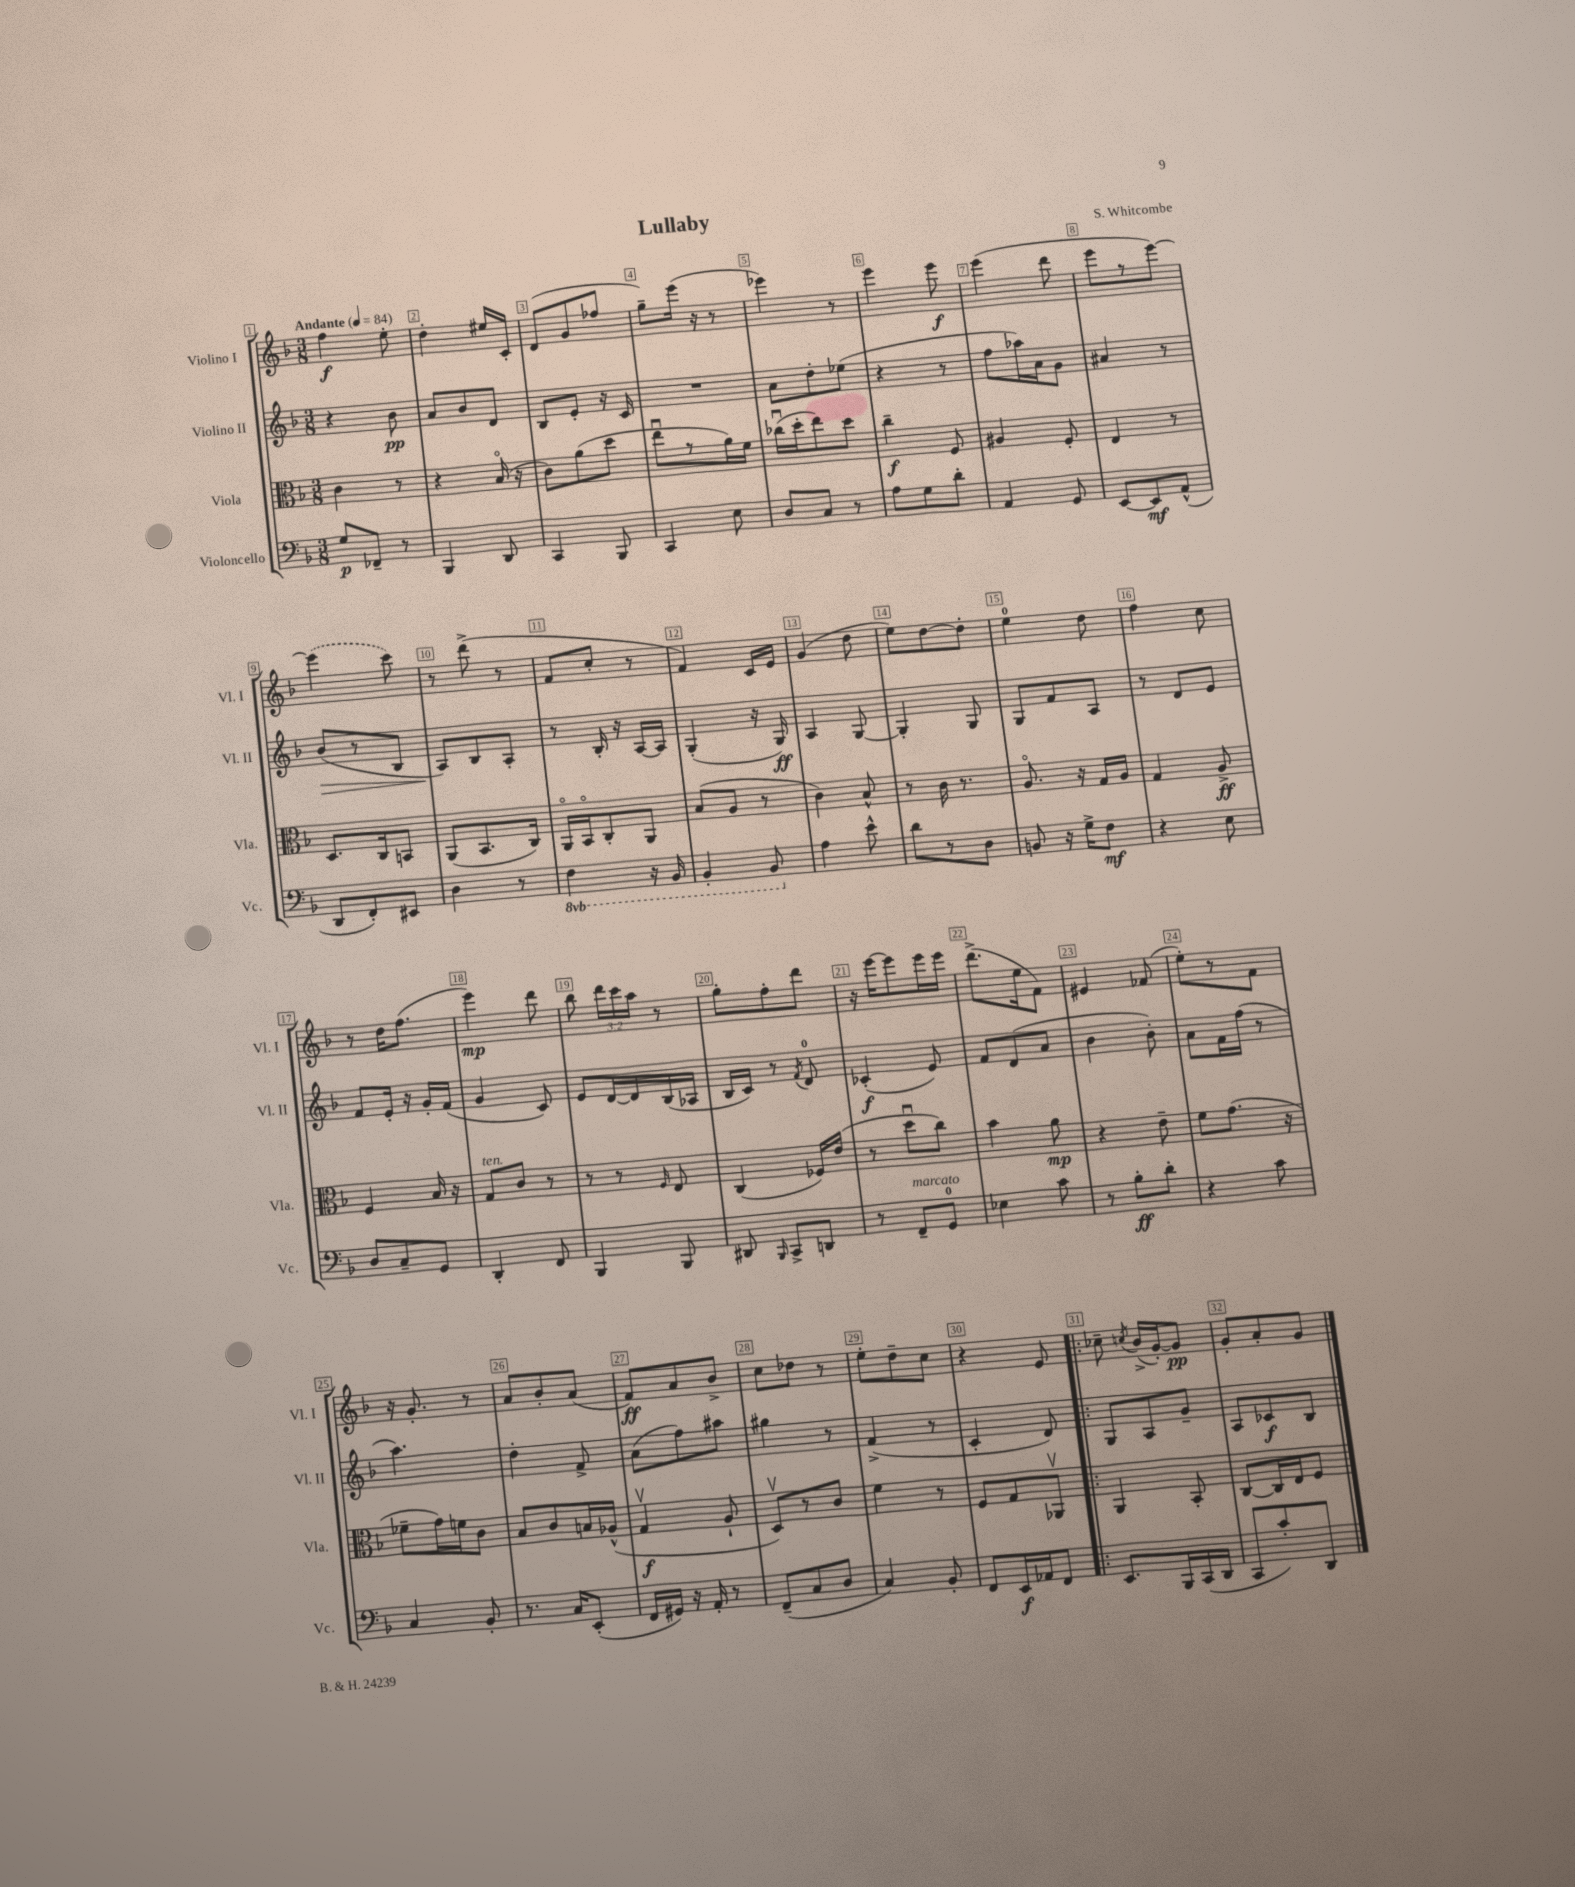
\header { title = "Lullaby" composer = "S. Whitcombe" }
<<
\new StaffGroup <<
\new Staff = "s0" \with { instrumentName = "Violino I" shortInstrumentName = "Vl. I" } {
    \clef treble \key f \major \numericTimeSignature \time 3/8 \override Staff.TupletNumber.text = #tuplet-number::calc-fraction-text \tempo "Andante" 4 = 84
    \autoBeamOff f''4\f e''8-. |
    d''4-. eis''16[ c'16]-. |
    d'8[( g'8 fes''8] |
    g''8[--) e'''16]( r16 r8 |
    ees'''4) r8 |
    e'''4 e'''8\f |
    e'''4( d'''8 |
    e'''8[ r8 e'''8]~) |
    \once \slurDashed e'''4( c'''8) |
    r8 d'''8->( r8 |
    f'8[ c''8]-. r8 |
    f'4) c'16[ e'16] |
    g'4( d''8 |
    e''8[) d''8~ d''8]-. |
    e''4-0 d''8 |
    f''4 c''8 |
    r8 d''16[ f''8.]( |
    e'''4\mp) d'''8 |
    bes''8 \tuplet 3/2 { d'''16[ c'''16 a''16] } r8 |
    g''8[-. f''8-. d'''8] |
    r16 e'''16[~ e'''8 e'''16 e'''16] |
    d'''8.[->( e''16 f'8]) |
    eis'4 fes'8( |
    e''8[-.) r8 f'8] |
    r16 g'8.-. r8 |
    a'8[ bes'8-. a'8]( |
    f'8[\ff) a'8 bes'8]-> |
    c''8[ des''8] r8 |
    e''8[-. d''8-- c''8] |
    r4 e'8 |
    \bar ".|:" ces''8-- \acciaccatura { c''8 } bes'16[->( g'16~-.) g'8]\pp |
    g'8[-. a'8-. g'8] \bar "|." |
}
\new Staff = "s1" \with { instrumentName = "Violino II" shortInstrumentName = "Vl. II" } {
    \clef treble \key f \major \numericTimeSignature \time 3/8
    \autoBeamOff r4 bes'8\pp |
    a'8[ bes'8 d'8] |
    bes8[ e'8]-. r16 c'16 |
    R4. |
    a'8[ d''8-. ees''8]( |
    r4 r8 |
    f''8[ aes''16) a'16 g'8] |
    ais'4 r8 |
    bes'8[\>( r8 bes8] |
    a8[\!) bes8 a8]-. |
    r8 bes16-. r16 a16[~ a16] |
    g4-.( r16 g16\ff) |
    a4 g8~ |
    g4-. g8 |
    g8[ f'8 a8] |
    r8 d'8[ e'8] |
    f'8[ e'16]-. r16 g'16[-. f'16]( |
    g'4 c'8) |
    e'8[ d'16~ d'16 bes16( aes16] |
    bes16[ c'16]) r8 \acciaccatura { f'8 } d'8-0 |
    ces'4-.\f( e'8) |
    f'8[ d'8( a'8] |
    bes'4 bes'8-.) |
    a'8[ f'16 f''16]( r8 |
    a''4.) |
    d''4-. f'8-> |
    a'8[( f''8) ais''8] |
    gis''4 r8 |
    f'4->( r8 |
    c'4-. d'8) |
    \bar ".|:" g8[ a8 g'8]-- |
    a8[ ces'8\f bes8] \bar "|." |
}
\new Staff = "s2" \with { instrumentName = "Viola" shortInstrumentName = "Vla." } {
    \clef alto \key f \major \numericTimeSignature \time 3/8
    \autoBeamOff c'4 r8 |
    r4 bes16\flageolet( r16 |
    c'8[) a'8( d''8] |
    e''8[\downbow r8 a'16) f'16] |
    ces''16[\downbow( d''16-. e''8) d''8] |
    c''4--\f f8 |
    ais4 f8-. |
    e4 r8 |
    d8.[ c16 b,8] |
    a,8[( bes,8. c16]) |
    a,16[\flageolet bes,16\flageolet c8-. a,8] |
    bes8[( a8] r8 |
    c'4) bes8-^ |
    r8 c'16 r8. |
    a8.\flageolet r16 g16[ a16] |
    g4 a8->\ff |
    f4 bes16 r16 |
    g8[^\markup { \italic "ten." } c'8] r8 |
    r8 r8 \grace { f16 } e8 |
    c4( fes16[) e'16]( |
    r8 d''8[\downbow c''8]) |
    bes'4 a'8\mp |
    r4 e'8-- |
    f'8[ g'8.]( r16 |
    fes'8[-- g'16) f'16 c'8] |
    bes8[ c'8 b16 aes16]-^( |
    g4\upbow\f a8-! |
    d8[\upbow) r8 c'8] |
    f'4 r8 |
    f8[ g8 aes,8]\upbow |
    \bar ".|:" a,4 bes,8-. |
    c8[~ c16 e16 f8] \bar "|." |
}
\new Staff = "s3" \with { instrumentName = "Violoncello" shortInstrumentName = "Vc." } {
    \clef bass \key f \major \numericTimeSignature \time 3/8 \set Staff.ottavationMarkups = #ottavation-simple-ordinals
    \autoBeamOff g8[\p fes,8]-- r8 |
    bes,,4 d,8 |
    c,4 bes,,8 |
    c,4 e8 |
    d8[ c8] r8 |
    a8[ g8 d'8]-. |
    a,4 g,8 |
    e,8[~ e,8\mf a,8]-^( |
    d,8[ f,8-.) eis,8] |
    d4 r8 |
    \ottava #-1 f,4 r16 bes,,16 |
    bes,,4-. bes,,8 \ottava #0 |
    a4 e'8-^ |
    d'8[ r8 d8] |
    b,8 r16 g16[-> f8]\mf |
    r4 e8 |
    d8[ c8-- g,8] |
    d,4-. f,8 |
    bes,,4 bes,,8 |
    dis,8 \grace { bes,,16 } c,8[-> d,8] |
    r8 f,8[--^\markup { \italic "marcato" } g,8]-0 |
    ees4 c'8 |
    r8 bes8[-.\ff d'8]-. |
    r4 c'8 |
    c4 bes,8-. |
    r8. c16[ e,8]-.( |
    f,16[ gis,16]) r16 a,16-. r8 |
    f,8[--( c8 d8] |
    c4) bes,8-. |
    f,8[ e,16\f aes,16 f,8] |
    \bar ".|:" e,8.[ bes,,16 c,16( d,16] |
    c,8[ c'8-.) d,8] \bar "|." |
}
>>
>>
\layout { \context { \Score \override BarNumber.break-visibility = ##(#f #t #t) barNumberVisibility = #all-bar-numbers-visible \override BarNumber.stencil = #(make-stencil-boxer 0.1 0.3 ly:text-interface::print) } }
